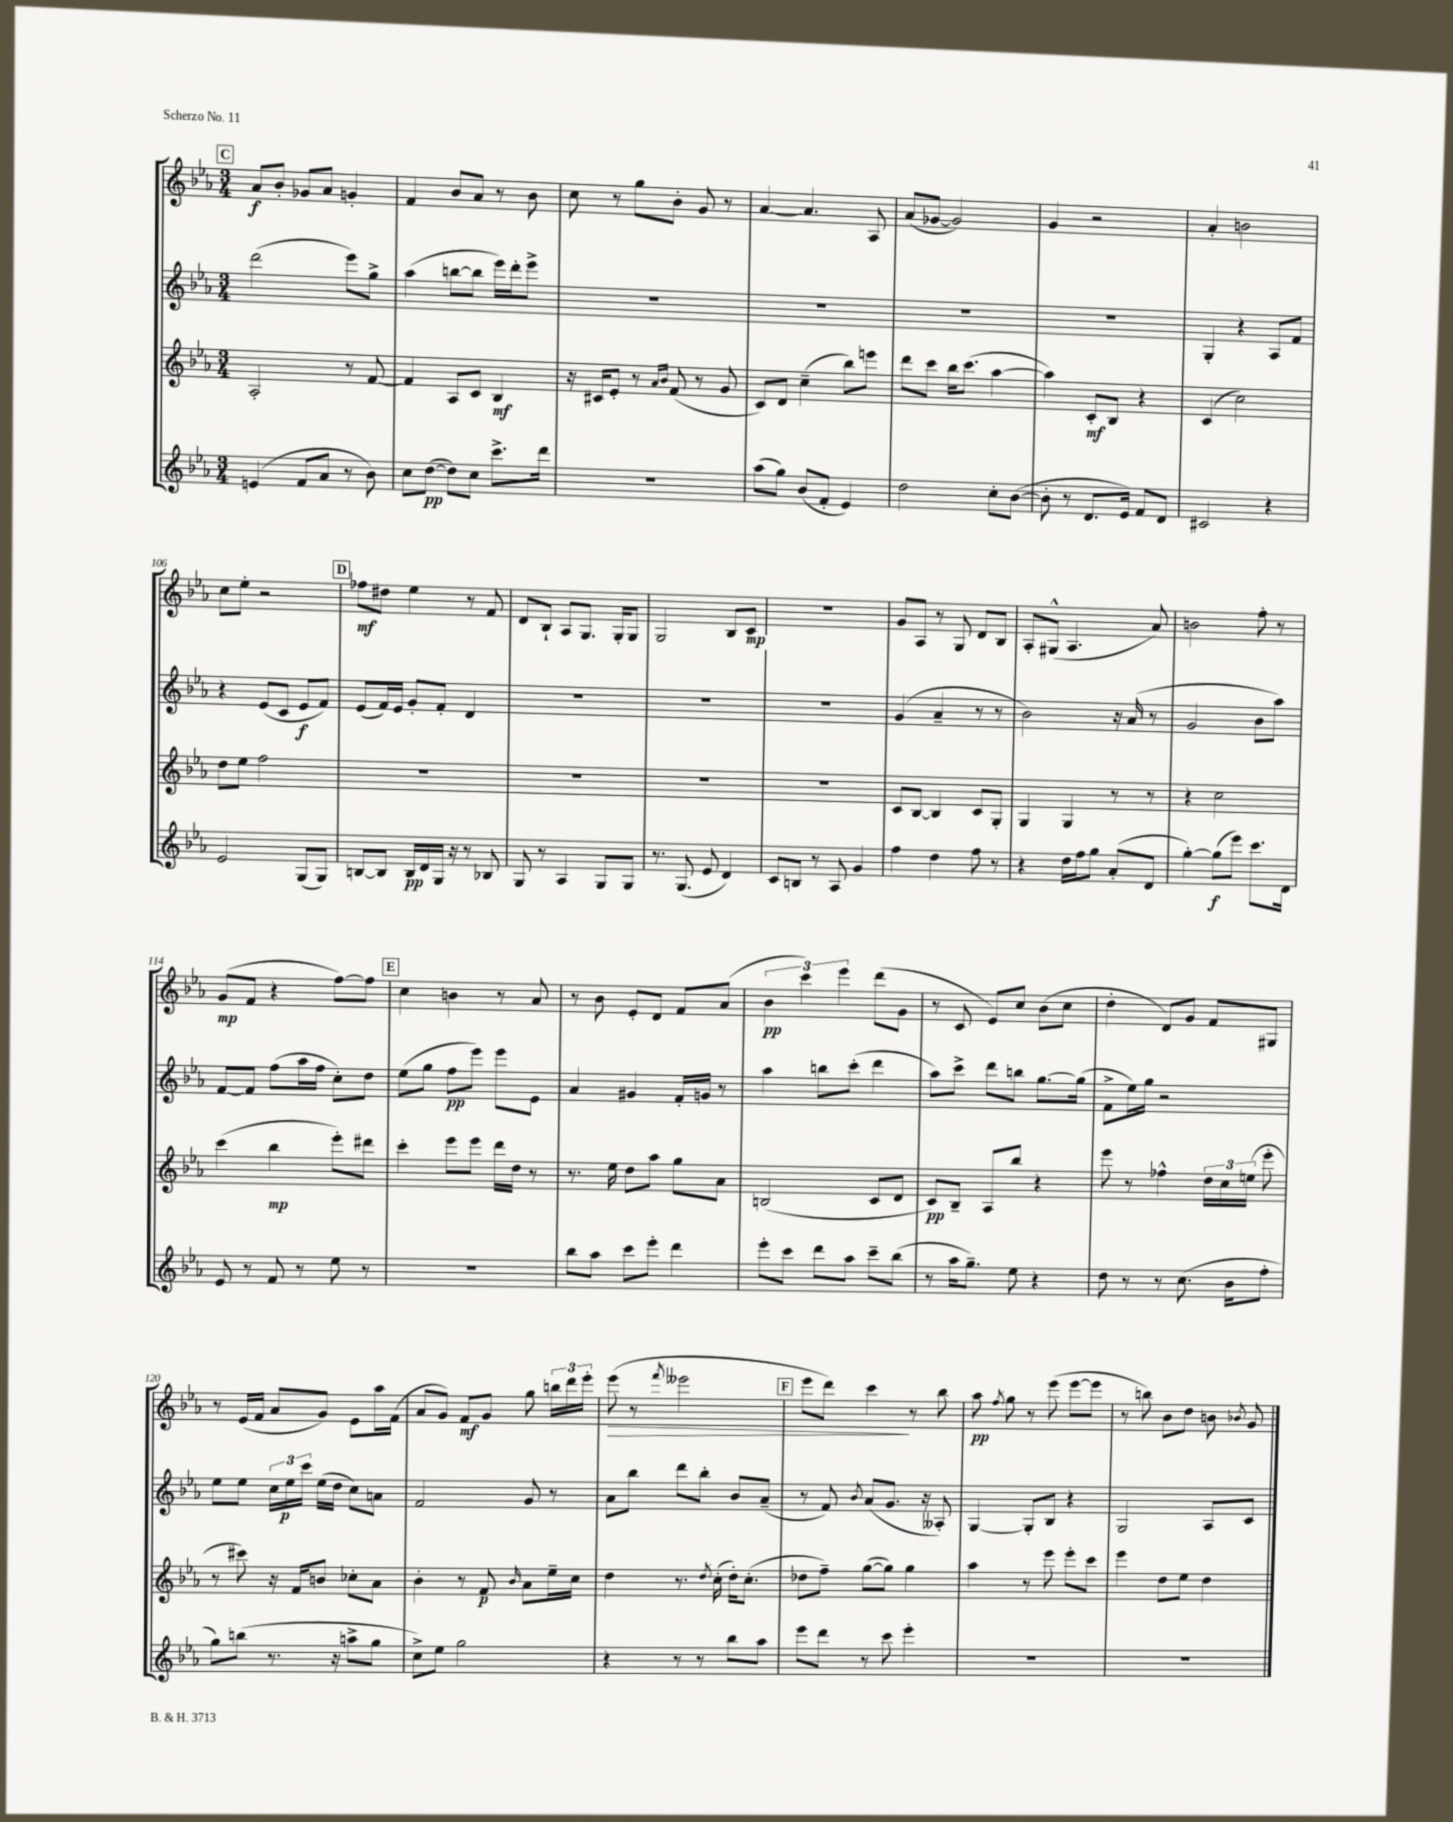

**kern	**kern	**kern	**kern
*staff4	*staff3	*staff2	*staff1
*clefG2	*clefG2	*clefG2	*clefG2
*k[b-e-a-]	*k[b-e-a-]	*k[b-e-a-]	*k[b-e-a-]
*M3/4	*M3/4	*M3/4	*M3/4
(4e	2A-'	(2ddd	8a-
.	.	.	8b-'
8f	.	.	8g-
8a-	.	.	8a-
8r	8r	8eee-)	4g'
8b-)	[8f	8gg^	.
=	=	=	=
8cc	4f]	(4aa-	4f
([8dd	.	.	.
8dd])	8A-	[8bb	8b-
8cc	8c	8bb]	8a-
8.ccc^	4B-	16eee-)	8r
.	.	16ddd'	.
.	.	8eee-^	8b-
16ddd	.	.	.
=	=	=	=
2.r	16r	2.r	8cc
.	16c#	.	.
.	8e-'	.	8r
.	8r	.	8gg
.	16qqa-	.	.
.	16qqb-	.	.
.	(8f	.	8b-'
.	8r	.	8g
.	8g	.	8r
=	=	=	=
(8aa-	8c)	2.r	[4a-
8gg)	8d	.	.
(8b-	(4cc~	.	4.a-]
8f'	.	.	.
4e-)	8bb-)	.	.
.	8eee	.	8A-
=	=	=	=
2dd	8ddd	2.r	(8a-
.	8ccc	.	[8g-
.	16bb-	.	2g-])
.	(8.ccc	.	.
8cc'	[4aa-	.	.
([8b-	.	.	.
=	=	=	=
8b-']	4aa-])	2.r	4g
8r	.	.	.
8.d	8c'	.	2r
.	8B-	.	.
16e-)	.	.	.
8f	4r	.	.
8d	.	.	.
=	=	=	=
2c#	(4c	4G'	4a-'
.	2cc)	4r	2b
4r	.	8A-	.
.	.	8f	.
=	=	=	=
2e-	8dd	4r	8cc
.	8ee-	.	8ee-'
.	2ff	(8e-	2r
.	.	8c	.
(8G	.	8e-	.
8G)	.	8f)	.
=	=	=	=
[8B	2.r	(8e-	8ff-
8B]	.	16f)	8dd#
.	.	16e-	.
16B	.	8g'	4ee-
16d	.	.	.
16G	.	8f'	.
16r	.	.	.
8r	.	4d	8r
8B-	.	.	8f
=	=	=	=
8G	2.r	2.r	8d
8r	.	.	8B-`
4A-	.	.	8A-
.	.	.	8.G
8G	.	.	.
.	.	.	16G'
8G	.	.	8G
=	=	=	=
8.r	2.r	2.r	2G
(8.G	.	.	.
8e-	.	.	.
4d)	.	.	8B-
.	.	.	8c
=	=	=	=
8c	2.r	2.r	2.r
8B	.	.	.
8r	.	.	.
8A-	.	.	.
4g	.	.	.
=	=	=	=
4ff	8c	(4g	8g
.	[8B-	.	8A-
4dd	4B-]	4a-~	8r
.	.	.	8G
8ff	8c	8r	8d
8r	8G'	8r	8B-
=	=	=	=
4r	4G	2b-)	8A-'
.	.	.	(8G#^^
16dd	4G	.	4.A-
16ff	.	.	.
8gg	.	.	.
(8a-'	8r	16r	.
.	.	(16a-	.
8d	8r	8r	8a-)
=	=	=	=
[4gg')	4r	2g	2b
(8gg]	2cc	.	.
8eee-)	.	.	.
8.ccc	.	8b-	8ff'
.	.	8aa-)	8r
16d	.	.	.
=	=	=	=
8e-	(4ccc	[8f	(8g
8r	.	8f]	8f
8f	4bb-	(8ff	4r
8r	.	16aa-	.
.	.	16ff	.
8ee-	8eee-')	8cc')	[8ff)
8r	8ddd#	8dd	8ff]
=	=	=	=
2.r	4ccc'	(8ee-	4cc
.	.	8gg	.
.	8eee-	8ff	4b
.	8eee-	8eee-)	.
.	16ddd	8eee-	8r
.	16dd	.	.
.	8r	8e-	8a-
=	=	=	=
8bb-	8.r	4a-	8r
8aa-	.	.	8b-
.	16ee-	.	.
8ccc	8dd	4g#	8e-'
8eee-'	8aa-	.	8d
4ddd	8gg	16f'	8f
.	.	16g	.
.	8a-	8r	(8a-
=	=	=	=
8eee-'	(2B	4aa-	6b-
8ccc	.	.	.
.	.	.	6ccc)
8ddd	.	8bb	.
.	.	.	6eee-
8aa-	.	(8ccc'	.
8ccc~	8c	4ddd	(8ddd
(8bb-	8d	.	8g
=	=	=	=
8r	8c)	8aa-)	8r
16aa-	8B-~	8ccc^	8c
8.gg~)	.	.	.
.	8A-	8ddd	8e-)
8ee-	8bb-	8bb	8cc
4r	4r	[8.gg	(8b-
.	.	.	8cc
.	.	(16gg]	.
=	=	=	=
8dd	8eee-	8f^	4dd'
8r	8r	16ee-)	.
.	.	16gg	.
8r	4ff-^^	2r	8d)
(8.cc	.	.	8g
.	24dd	.	8f
.	24cc	.	.
16b-	.	.	.
.	(24ee	.	.
8ff'	8eee-'	.	8G#
=	=	=	=
8gg)	8r	8ee-	8r
(8bb	8ccc#)	8ee-	(16e-
.	.	.	16f
8.r	16r	24cc	8a-
.	.	24ee-	.
.	16f	.	.
.	.	24ccc	.
.	8b	(16ee-	8g)
16r	.	16dd	.
8aa^	8cc-'	8cc)	8e-
8gg	8a-	8a	16aa-
.	.	.	(16f
=	=	=	=
8cc^)	4b-'	2f	8a-
8ee-	.	.	8g)
2gg	8r	.	8f
.	8f	.	8g
.	16qqb-	.	.
.	8a-	8g	8gg
.	16ee-~	8r	24bb
.	.	.	24ddd
.	16cc	.	.
.	.	.	24eee-'
=	=	=	=
4r	4dd	8a-	(8eee-
.	.	8bb-	8r
.	.	.	8qfff
8r	8.r	8ddd	2eee--
8r	.	8bb-'	.
.	8qdd	.	.
.	(16cc'	.	.
8bb-	16dd')	8b-	.
.	(8.cc'	.	.
8aa-	.	(8a-~	.
=	=	=	=
8eee-	8dd-	8r	8eee-
8ddd	8ff~)	8f)	8ddd)
.	.	8qb-	.
8r	([8gg	(8a-	4ccc
8ccc	8gg])	8.g	.
4eee-'	4gg	.	8r
.	.	16r	.
.	.	8A--')	8bb-
=	=	=	=
2.r	4aa-	[4G	8aa-
.	.	.	8qff
.	.	.	8gg
.	8r	8G']	8r
.	8eee-	8B-	(8eee-
.	8eee-'	4r	[8eee-
.	8ccc	.	8eee-]
=	=	=	=
2.r	4eee-	2G	8r
.	.	.	8bb)
.	8dd	.	8b-
.	8ee-	.	8dd
.	4dd	8A-	8b
.	.	.	8qb-
.	.	8c	8g
==	==	==	==
*-	*-	*-	*-
